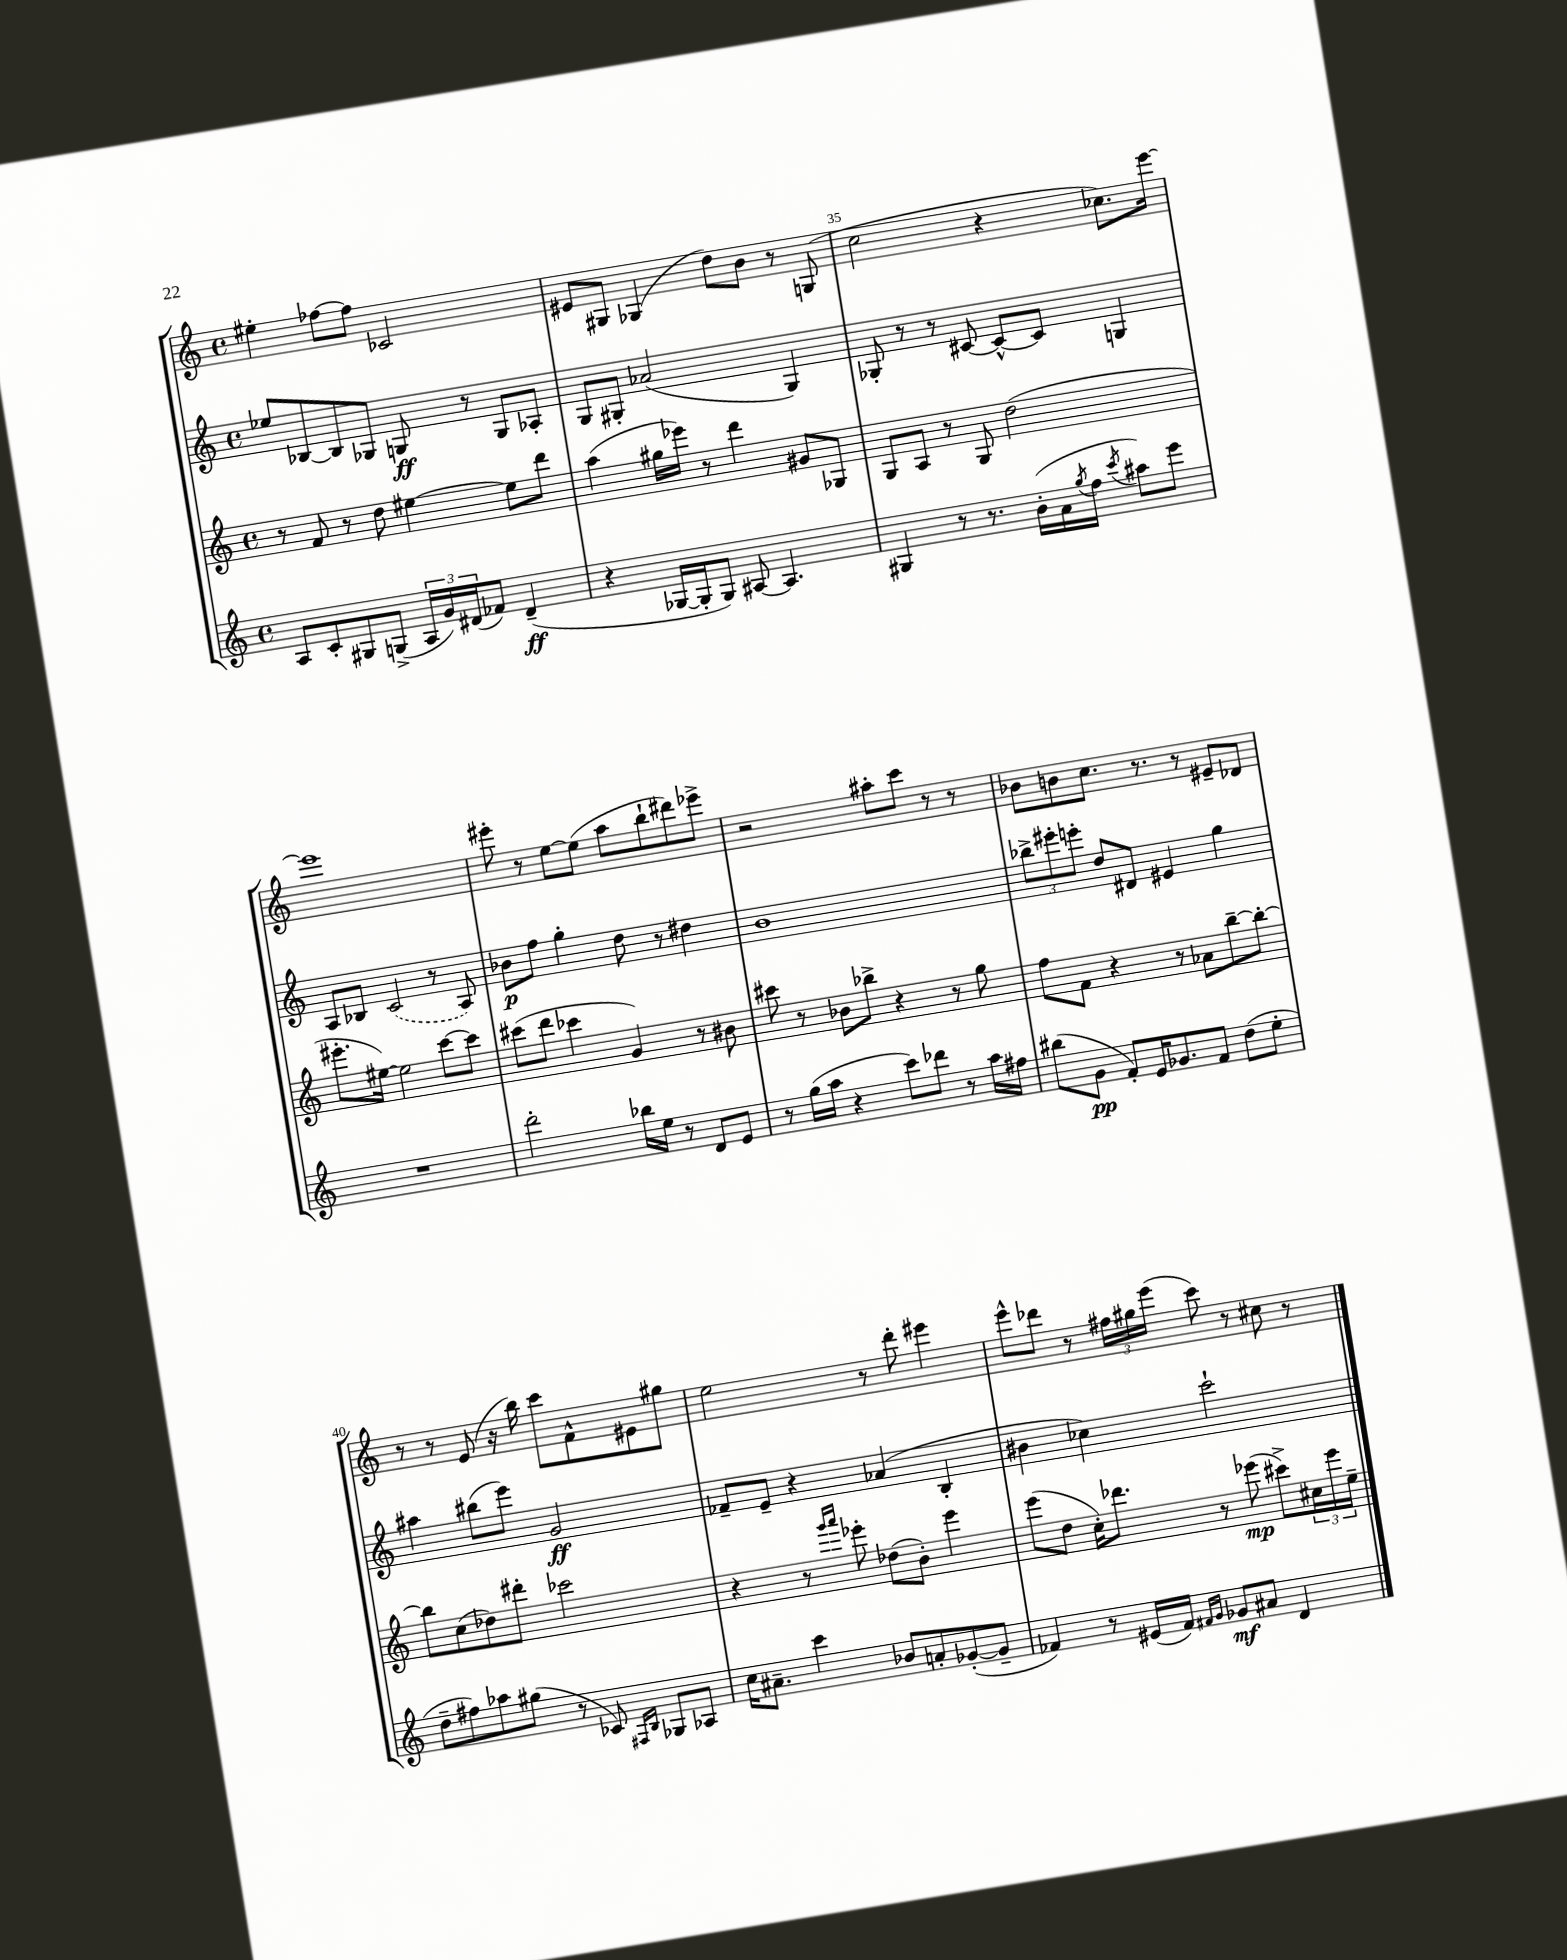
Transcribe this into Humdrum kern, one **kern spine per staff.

**kern	**dynam	**kern	**dynam	**kern	**dynam	**kern
*part4	*part4	*part3	*part3	*part2	*part2	*part1
*staff4	*staff4	*staff3	*staff3	*staff2	*staff2	*staff1
*clefG2	*	*clefG2	*	*clefG2	*	*clefG2
*k[]	*	*k[]	*	*k[]	*	*k[]
*M4/4	*	*M4/4	*	*M4/4	*	*M4/4
*met(c)	*	*met(c)	*	*met(c)	*	*met(c)
=33	=33	=33	=33	=33	=33	=33
8A/L	.	8r	.	8ee-X/L	.	4ee#X'\
8c'/	.	8f/	.	[8B-X/	.	.
8G#X/	.	8r	.	8B-/]	.	[8ff-X\L
(8Gn^/J	.	8dd\	.	8G-X/J	.	8ff-\J]
24A/LL	.	[4ee#X\	.	8Gn/	ff	2c-X/
24g/)	.	.	.	.	.	.
(24d#X/J	.	.	.	.	.	.
8f-X/J)	.	.	.	8r	.	.
(4d#~/	ff	8ee#\L]	.	8G/L	.	.
.	.	8ddd\J	.	8A-X'/J	.	.
=34	=34	=34	=34	=34	=34	=34
4r	.	(4aa\	.	8G/L	.	8e#X/L
.	.	.	.	8G#X'/J	.	8G#X/J
[16G-X/LL	.	16gg#X\LL	.	(2a-X/	.	(4G-X/
16G-'/J]	.	16eee-X\JJ)	.	.	.	.
8G-/J)	.	8r	.	.	.	.
[8A#X/	.	4ddd\	.	.	.	8dd\L)
4.A#/]	.	.	.	.	.	8b\J
.	.	8g#X/L	.	4G#/)	.	8r
.	.	8G-X/J	.	.	.	(8Gn/
=35	=35	=35	=35	=35	=35	=35
4G#X/	.	8G/L	.	8G-X'/	.	2cc\
.	.	8A/J	.	8r	.	.
8r	.	8r	.	8r	.	.
8.r	.	8G/	.	[8c#X/	.	.
.	.	(2dd\	.	8c#^^/L_	.	4r
(16b'\LL	.	.	.	.	.	.
16a\	.	.	.	8c#/J]	.	.
8qgg/	.	.	.	.	.	.
16ff\JJ	.	.	.	.	.	.
8qccc/	.	.	.	.	.	.
8aa#X\L)	.	.	.	4Gn/	.	8.cc-X\L)
8eee\J	.	.	.	.	.	.
.	.	.	.	.	.	[16eee\Jk
!!LO:LB:g=z
=36	=36	=36	=36	=36	=36	=36
1r	.	8.eee#X'\L	.	8A/L	.	1eee]
.	.	.	.	8B-X/J	.	.
.	.	[16ee#X\Jk)	.	.	.	.
.	.	2ee#\]	.	(2c/	.	.
.	.	[8ccc\L	.	8r	.	.
.	.	8ccc\J]	.	8A/)	.	.
=37	=37	=37	=37	=37	=37	=37
2ddd'\	.	(8ccc#X\L	.	8b-X\L	p	8eee#X'\
.	.	8ddd\J	.	8ff\J	.	8r
.	.	4ccc-X\	.	4gg'\	.	[8ee\L
.	.	.	.	.	.	(8ee\J]
16bb-X\LL	.	4g/)	.	8dd\	.	8aa\L
16ee\JJ	.	.	.	.	.	.
8r	.	.	.	8r	.	8bb`\
8d/L	.	8r	.	4dd#X\	.	8ddd#X\)
8e/J	.	8b#X\	.	.	.	8eee-X^\J
=38	=38	=38	=38	=38	=38	=38
8r	.	8ccc#X\	.	1b	.	2r
(16gg\LL	.	8r	.	.	.	.
16aa\JJ	.	.	.	.	.	.
4r	.	8b-X\L	.	.	.	.
.	.	8bb-X^\J	.	.	.	.
8ccc\L)	.	4r	.	.	.	8aa#X'\L
8ddd-X\J	.	.	.	.	.	8ccc\J
8r	.	8r	.	.	.	8r
16aa\LL	.	8gg\	.	.	.	8r
16ff#X\JJ	.	.	.	.	.	.
=39	=39	=39	=39	=39	=39	=39
(8bb#X\L	.	8ff\L	.	12bb-X^\L	.	8b-X\L
.	.	.	.	12eee#X'\	.	.
8g\J	pp	8f\J	.	.	.	8bn\
.	.	.	.	12eeen'\J	.	.
8f'/L)	.	4r	.	8dd/L	.	8.cc\J
16e/K	.	.	.	8d#X/J	.	.
8.g-X/	.	.	.	.	.	8.r
.	.	8r	.	4e#X/	.	.
8f/J	.	8a-X\L	.	.	.	8r
(8dd\L	.	[8bb~\	.	4gg\	.	8e#X~/L
8ee'\J	.	8bb'\J_	.	.	.	8d-X/J
!!LO:LB:g=z
=40	=40	=40	=40	=40	=40	=40
8dd~\L	.	8bb\L]	.	4aa#X\	.	8r
8ff#X\)	.	(8cc\	.	.	.	8r
8aa-X\	.	8dd-X\)	.	(8bb#X\L	.	(8e/
(8gg#X\J	.	8ddd#X'\J	.	8eee\J)	.	16r
.	.	.	.	.	.	16bb\)
8r	.	2ccc-X\	.	2g/	ff	8ccc\L
8c-X/)	.	.	.	.	.	8f^^\
16qqF#X/LL	.	.	.	.	.	.
16qqB/JJ	.	.	.	.	.	.
8G-X/L	.	.	.	.	.	8e#X\
8A-X/J	.	.	.	.	.	8gg#X\J
=41	=41	=41	=41	=41	=41	=41
16cc\KL	.	4r	.	8f-X~/L	.	2ee\
8.a#X~\J	.	.	.	.	.	.
.	.	.	.	8e~/J	.	.
4ccc\	.	8r	.	4r	.	.
.	.	16qqggg/LL	.	.	.	.
.	.	16qqaaa/JJ	.	.	.	.
.	.	8eee-X'\	.	.	.	.
8b-X/L	.	(8dd-X\L	.	(4a-X/	.	8r
8an'/	.	8b'\J)	.	.	.	8ddd'\
([8g-X'/	.	4eee-\	.	4B'/	.	4eee#X\
8g-~/J]	.	.	.	.	.	.
=42	=42	=42	=42	=42	=42	=42
4f-X/)	.	(8eee\L	.	4b#X\	.	8eee^^\L
.	.	8dd\J	.	.	.	8ddd-X\J
8r	.	16cc'\KL)	.	4cc-X\)	.	8r
.	.	8.ddd-X\J	.	.	.	.
(16e#X/LL	.	.	.	.	.	24ff#X\LL
.	.	.	.	.	.	24gg#X\
16f-/JJ)	.	.	.	.	.	.
.	.	.	.	.	.	(24eee\JJ
16qqf#X/LL	.	.	.	.	.	.
16qqg/JJ	.	.	.	.	.	.
8g-X/L	mf	8r	.	2ccc`\	.	8ccc\)
8a#X/J	.	(8eee-X\	mp	.	.	8r
4d/	.	8ccc#X^\L)	.	.	.	8cc#X\
.	.	24cc#X\L	.	.	.	8r
.	.	24eee-\	.	.	.	.
.	.	24ee~\JJ	.	.	.	.
==	==	==	==	==	==	==
*-	*-	*-	*-	*-	*-	*-
